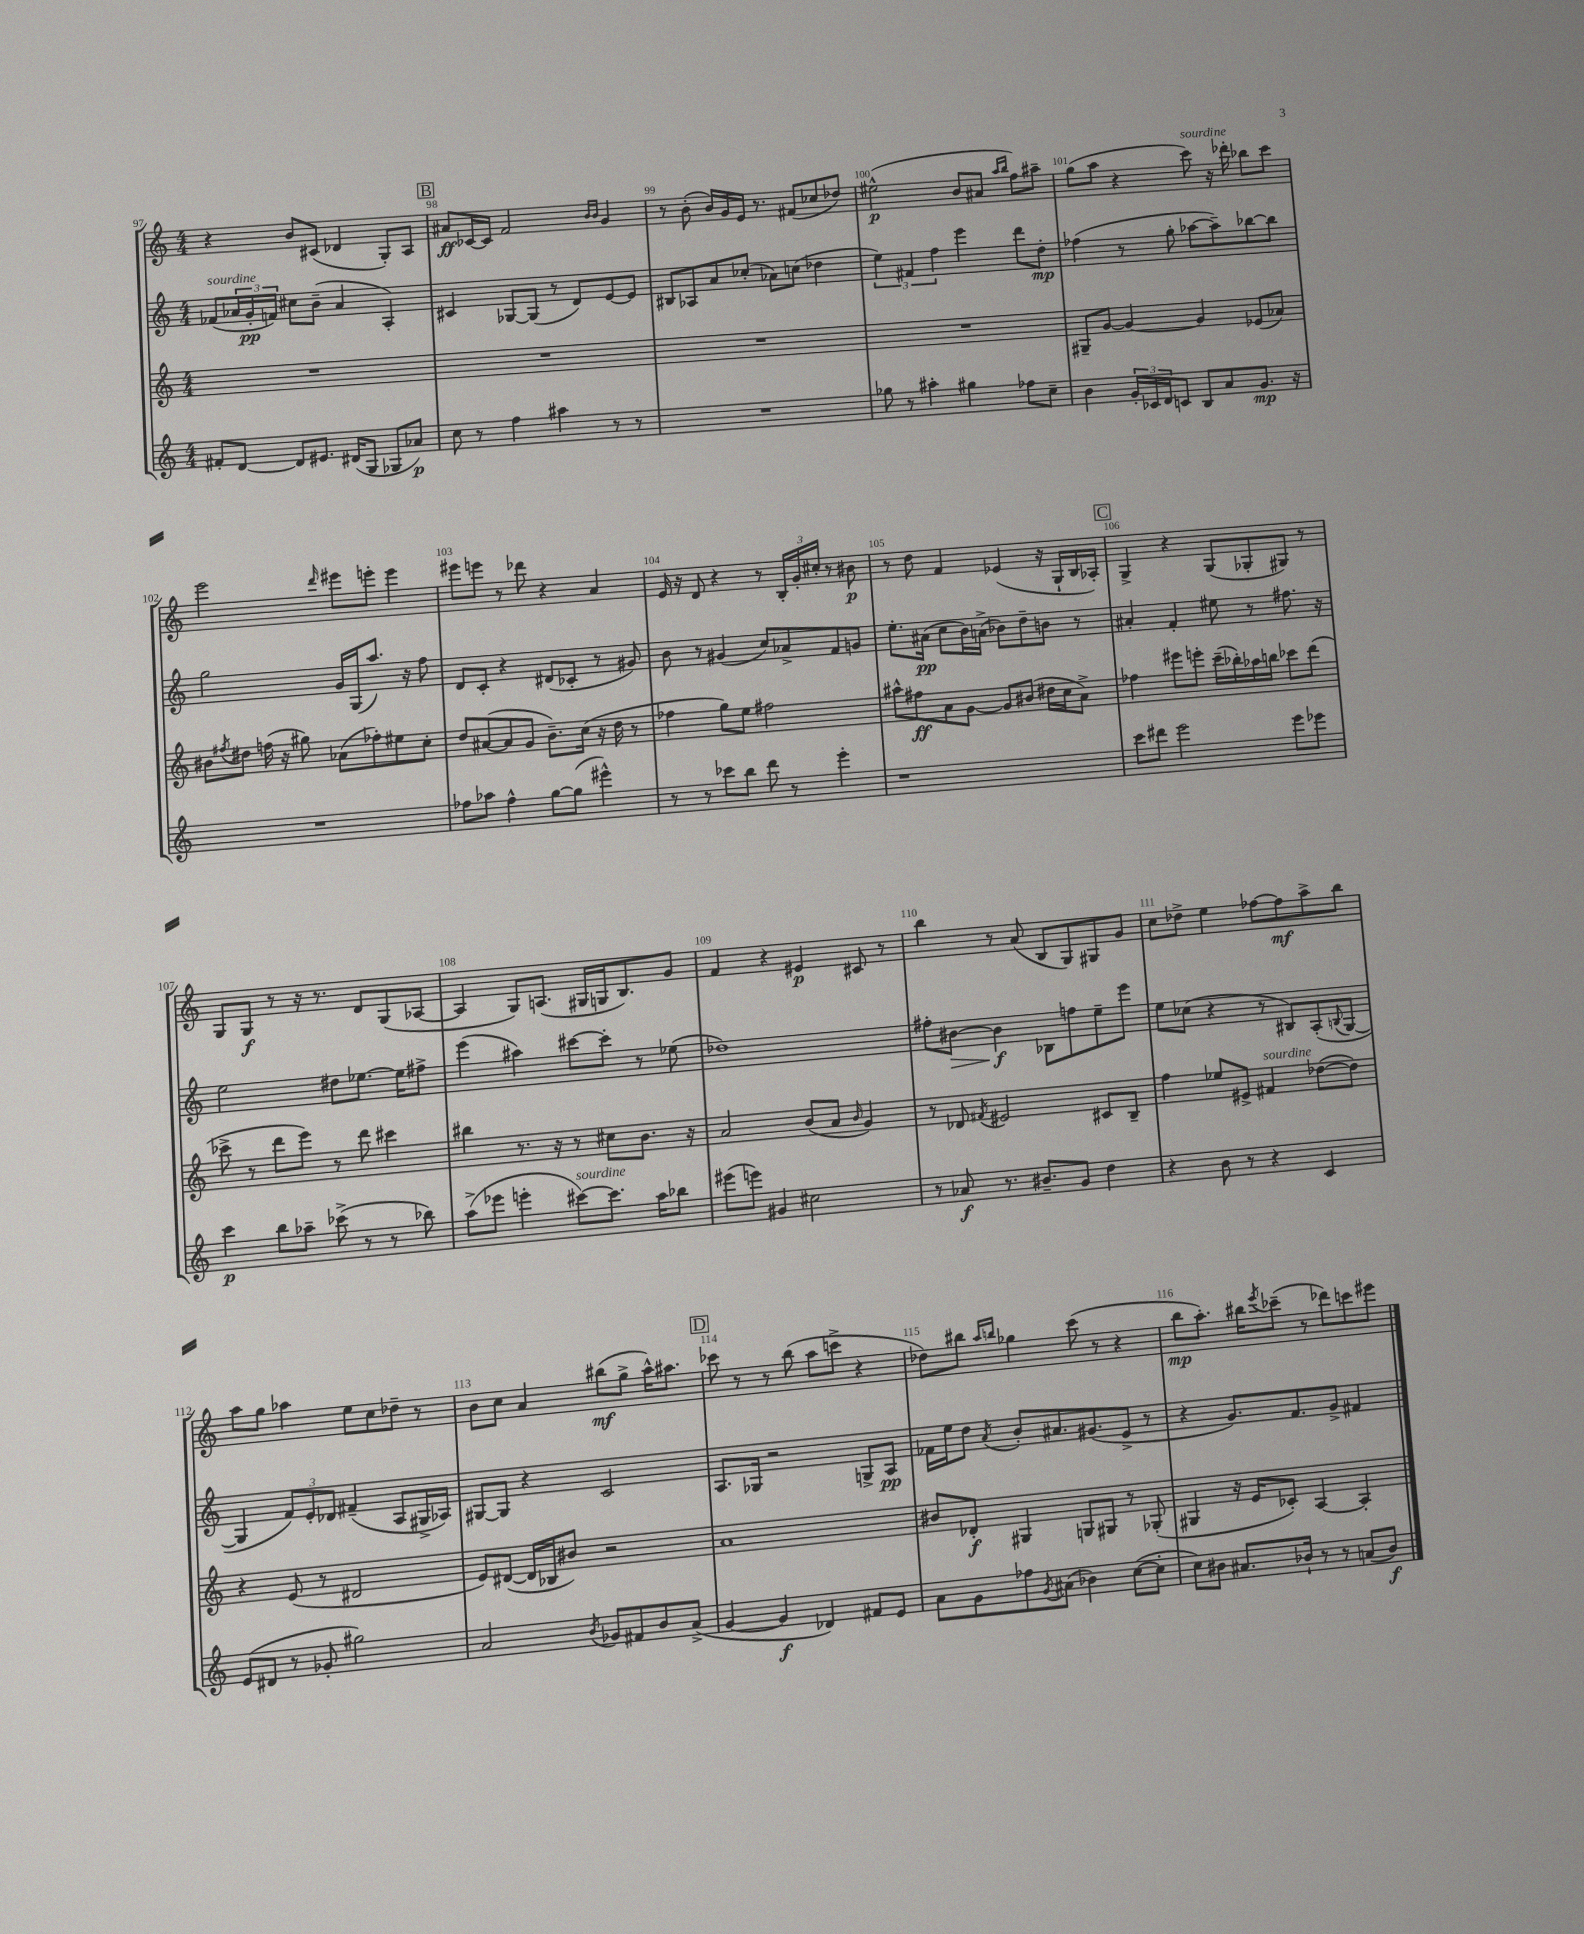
<<
\new StaffGroup <<
\new Staff = "s0" {
    \clef treble \key c \major \numericTimeSignature \time 4/4
    r4 b'8 cis'8( des'4 g8-.) a8 |
    \mark \markup { \box "B" } ais'8\ff ces'16~ ces'16 f'2 \grace { b'16 b'16 } g'4 |
    r8 b'8-.( b'16) g'16 e'16 r8. fis'8( ces''8 des''8) |
    eis''2-^\p( b'8 ais'8 \grace { a''16 b''16 } f''8) ais''8-- |
    g''8( a''8 r4 c'''8^\markup { \italic "sourdine" }) r16 des'''16-. bes''8 c'''8 |
    e'''2 \grace { d'''16 } eis'''8 e'''8-. e'''4 |
    eis'''8 e'''8 r8 des'''8 r4 a'4 |
    e'16 r16 d'8 r4 r8 \tuplet 3/2 { b16-. g'16-. cis''16-. } r8 bis'8\p |
    r8 d''8 f'4 ees'4( r16 g16-! b16 aes16-.) |
    \mark \markup { \box "C" } g4-> r4 g8( ges8-. gis8) r8 |
    g8 g8\f r8 r16 r8. d'8 g8( aes8~ |
    aes4 g8) a8.( gis16 g16 b8.) g'8 |
    f'4 r4 eis'4\p cis'8 r8 |
    b''4 r8 a'8( b8 g8) gis8 g'8 |
    c''8 des''8-> e''4 fes''8~ fes''8\mf a''8-> b''8 |
    a''8 g''8 aes''4 e''8 c''8 des''8-- r8 |
    b'8 c''8 a'4 bis''8\mf( g''8-> a''16-^) ais''8. |
    \mark \markup { \box "D" } ces'''8 r8 r8 b''8( a''8 c'''8-> r4 |
    des''8) bis''8 \grace { a''16 b''16 } ges''4 c'''8( r8 r4 |
    b''8\mp a''8.-.) bis''16 \acciaccatura { e'''8 } ces'''8--( r8 des'''8) c'''8 eis'''8 \bar "|." |
}
\new Staff = "s1" {
    \clef treble \key c \major \numericTimeSignature \time 4/4
    fes'8^\markup { \italic "sourdine" }( \tuplet 3/2 { aes'16 g'16-.\pp f'16) } cis''8 b'8--( aes'4 a4-.) |
    \mark \markup { \box "B" } cis'4 ges8~ ges8( r8 d'8) e'8~ e'8 |
    bis8 aes8 a'8 ces''8-.( aes'8) c''8( des''4 |
    \tuplet 3/2 { e''4) fis'4 f''4 } e'''4 d'''8 d''8-.\mp |
    fes''4( r8 g''8-. aes''8~ aes''8--) bes''8~ bes''8 |
    g''2 g'16 g16( a''8.) r16 f''8 |
    d'8 c'8-. r4 dis'8( ces'8-. r8 gis'8) |
    b'8 r8 gis'4( c''8) aes'8-> f'8 g'8 |
    e''8.-. ais'16\pp( c''8 b'16) a'16->( bes'8) d''8-- b'8 r8 |
    \mark \markup { \box "C" } ais'4-. f'4-. eis''8 r8 fis''8. r16 |
    e''2 dis''8 ees''8.~ ees''16 fis''8-> |
    e'''4( ais''4) cis'''8~ cis'''8-. r8 ees''8( |
    des''1) |
    fis''8-. bis'8~\> bis'4\f\! bes8 f''8 e''8-- e'''8 |
    e''8 ces''8( r4 r8 bis8) a8-.( \appoggiatura { b8 } g8~ |
    g4 \tuplet 3/2 { f'8) e'8-. des'8 } fis'4--( a8 gis16-> aes16) |
    gis8~ gis8 r4 c'2 |
    \mark \markup { \box "D" } a8. ges16 r2 g8-> a8\pp |
    fes'16 e''16 d''8 \acciaccatura { a'8 } b'8-. ais'8. gis'8.( e'8-> r8 |
    r4 g'8.) f'8. g'8-> fis'4 \bar "|." |
}
\new Staff = "s2" {
    \clef treble \key c \major \numericTimeSignature \time 4/4
    R1 |
    \mark \markup { \box "B" } R1 |
    R1 |
    R1 |
    gis8-- g'8~ g'4~ g'4 ees'8( aes'8) |
    bis'8 \acciaccatura { fis''8 } dis''8 f''16( r16 gis''8) aes'8( fes''8-.) eis''8 c''8-. |
    d''8 ais'8~( ais'8 g'8 b'8.--) c''16( r16 d''16 r8 |
    fes''4 g''8) e''8 fis''2 |
    ais''8-^ fis''8\ff a'8 g'8~ g'8 bis'8( dis''16 c''16 a'8->) |
    \mark \markup { \box "C" } fes''4 eis'''8 e'''8-. c'''16--( bes''16-.) aes''16 b''16 ces'''8 d'''8( |
    ces'''8-> r8 d'''8 e'''8) r8 d'''8 cis'''4 |
    bis''4 r8. r16 r8 cis''8 b'8. r16 |
    a'2 b'8( a'8 \grace { b'16 } g'4) |
    r8 des'8 \acciaccatura { fis'8 } eis'2 cis'8 b8-- |
    f''4 ees''8 eis'8-> fis'4^\markup { \italic "sourdine" } des''8~( des''8) |
    r4 e'8( r8 dis'2 |
    e'8) dis'8~( dis'16 bes16 bis'8) r2 |
    \mark \markup { \box "D" } a'1 |
    bis'8 des'8-.\f gis4 g8 gis8 r8 ges8-.( |
    gis4 r16 e'16 ces'8-.) a4~ a4-. \bar "|." |
}
\new Staff = "s3" {
    \clef treble \key c \major \numericTimeSignature \time 4/4
    fis'8-. d'8~ d'8 eis'8. dis'16( g8 ges8 aes'8\p) |
    \mark \markup { \box "B" } c''8 r8 f''4 ais''4 r8 r8 |
    R1 |
    ges''8 r8 ais''4-. gis''4 fes''8 c''8-- |
    b'4 \tuplet 3/2 { g'16-. ces'16 d'16 } c'8 b8 a'8 g'8.\mp r16 |
    R1 |
    fes''8 aes''8 fes''4-^ g''8~ g''8( eis'''4-^) |
    r8 r8 ces'''8 b''8 d'''8 r8 e'''4-. |
    r1 |
    \mark \markup { \box "C" } c'''8 dis'''8 e'''2 e'''8 ees'''8 |
    c'''4\p b''8 aes''8-- ces'''8->( r8 r8 bes''8) |
    a''8->( ees'''8 e'''4-. cis'''8~^\markup { \italic "sourdine" }) cis'''8. a''16 bes''8 |
    eis'''8( e'''8) gis'4 cis''2 |
    r8 aes'8\f r8. bis'8.-- g'8 d''4 |
    r4 b'8 r8 r4 c'4 |
    e'8( dis'8 r8 ges'8-. gis''2) |
    a'2 \acciaccatura { b'8 } ges'8 fis'8 b'8 a'8->( |
    \mark \markup { \box "D" } g'4~ g'4\f des'4) fis'8 e'8 |
    a'8 g'8 fes''8 \acciaccatura { g'8 } ais'8( bes'4) c''8~( c''8-. |
    c''8) bis'8 ais'8. bes'16-! r8 r8 a'8( bes'8\f) \bar "|." |
}
>>
>>
\layout { \context { \Score currentBarNumber = #97 \override BarNumber.break-visibility = ##(#f #t #t) barNumberVisibility = #all-bar-numbers-visible } }
